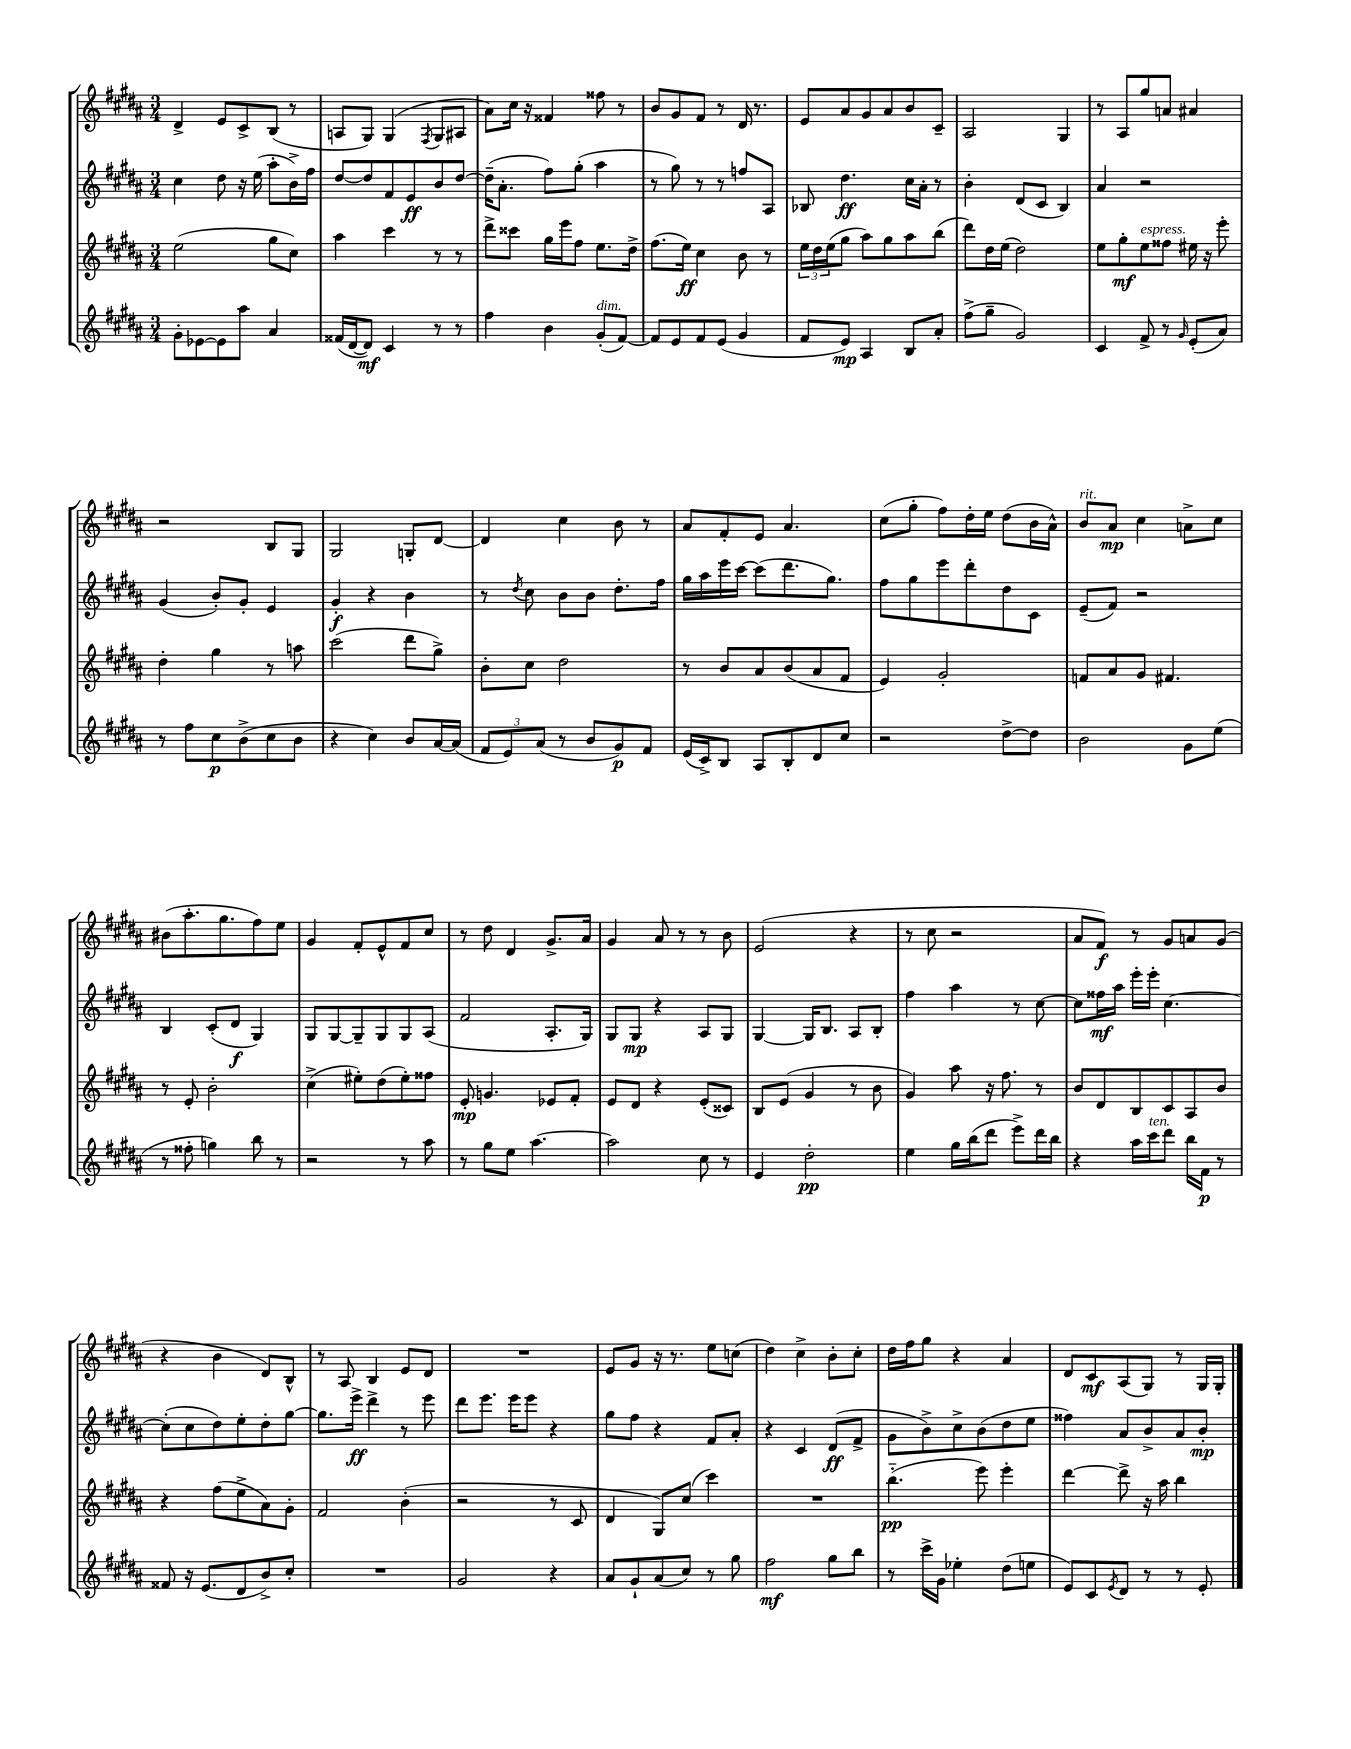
<<
\new StaffGroup <<
\new Staff = "s0" {
    \clef treble \key b \major \numericTimeSignature \time 3/4
    dis'4-> e'8 cis'8-> b8( r8 |
    a8 gis8) gis4( \acciaccatura { fis8 } gis8 ais8 |
    ais'8) cis''16 r16 fisis'4 fisis''8 r8 |
    b'8 gis'8 fis'8 r8 dis'16 r8. |
    e'8 ais'8 gis'8 ais'8 b'8 cis'8-- |
    ais2 gis4 |
    r8 ais8 gis''8 a'8 ais'4 |
    r2 b8 gis8 |
    gis2 g8-. dis'8~ |
    dis'4 cis''4 b'8 r8 |
    ais'8 fis'8-. e'8 ais'4. |
    cis''8( gis''8-. fis''8) dis''16-. e''16 dis''8( b'16 ais'16-^) |
    b'8^\markup { \italic "rit." } ais'8\mp cis''4 a'8-> cis''8 |
    bis'8( ais''8.-. gis''8. fis''8) e''8 |
    gis'4 fis'8-. e'8-^ fis'8 cis''8 |
    r8 dis''8 dis'4 gis'8.-> ais'16 |
    gis'4 ais'8 r8 r8 b'8 |
    e'2( r4 |
    r8 cis''8 r2 |
    ais'8 fis'8\f) r8 gis'8 a'8 gis'8( |
    r4 b'4 dis'8) b8-^ |
    r8 ais8 b4 e'8 dis'8 |
    R2. |
    e'8 gis'8 r16 r8. e''8 c''8( |
    dis''4) cis''4-> b'8-. cis''8-. |
    dis''16 fis''16 gis''8 r4 ais'4 |
    dis'8 cis'8\mf ais8( gis8) r8 gis16 gis16-. \bar "|." |
}
\new Staff = "s1" {
    \clef treble \key b \major \numericTimeSignature \time 3/4
    cis''4 dis''8 r16 e''16( ais''8-. b'16->) fis''16 |
    dis''8~ dis''8 fis'8 e'8\ff b'8 dis''8~ |
    dis''16--( ais'8.-. fis''8) gis''8-.( ais''4 |
    r8 gis''8) r8 r8 f''8 ais8 |
    bes8 dis''4.\ff cis''16 ais'16-. r8 |
    b'4-. dis'8( cis'8 b4) |
    ais'4 r2 |
    gis'4( b'8-.) gis'8-. e'4 |
    gis'4-.\f r4 b'4 |
    r8 \acciaccatura { dis''8 } cis''8 b'8 b'8 dis''8.-. fis''16 |
    gis''16 ais''16 e'''16 cis'''16~ cis'''8( dis'''8. gis''8.) |
    fis''8 gis''8 e'''8 dis'''8-. dis''8 cis'8 |
    e'8--( fis'8) r2 |
    b4 cis'8-.( dis'8\f gis4) |
    gis8 gis8~ gis8-- gis8 gis8 ais8( |
    fis'2 ais8.-. gis16) |
    gis8 gis8\mp r4 ais8 gis8 |
    gis4~ gis16 b8. ais8 b8-. |
    fis''4 ais''4 r8 cis''8~ |
    cis''8 fisis''16\mf ais''16 e'''16-. e'''16-. cis''4.~ |
    cis''8-.( cis''8 dis''8) e''8-. dis''8-. gis''8~ |
    gis''8. e'''16->\ff dis'''4-> r8 e'''8 |
    dis'''8 e'''8. e'''16 e'''8 r4 |
    gis''8 fis''8 r4 fis'8 ais'8-. |
    r4 cis'4 dis'8\ff( fis'8-> |
    gis'8 b'8->) cis''8-> b'8( dis''8 e''8 |
    fisis''4) ais'8 b'8-> ais'8 b'8-.\mp \bar "|." |
}
\new Staff = "s2" {
    \clef treble \key b \major \numericTimeSignature \time 3/4
    e''2( gis''8 cis''8) |
    ais''4 cis'''4 r8 r8 |
    dis'''8-> cisis'''8 gis''16 e'''16 fis''8 e''8. dis''16-> |
    fis''8.( e''16\ff) cis''4 b'8 r8 |
    \tuplet 3/2 { e''16 dis''16 e''16( } gis''8 ais''8) gis''8 ais''8 b''8( |
    dis'''8) dis''16 e''16( dis''2) |
    e''8 gis''8-.\mf e''8^\markup { \italic "espress." } fisis''8 eis''16 r16 e'''8-. |
    dis''4-. gis''4 r8 a''8 |
    cis'''2( dis'''8 gis''8->) |
    b'8-. cis''8 dis''2 |
    r8 b'8 ais'8 b'8( ais'8 fis'8 |
    e'4) gis'2-. |
    f'8 ais'8 gis'8 fis'4. |
    r8 e'8-. b'2-. |
    cis''4->( eis''8-.) dis''8( eis''8-.) fisis''8 |
    e'8-.\mp g'4. ees'8 fis'8-. |
    e'8 dis'8 r4 e'8-.( cisis'8) |
    b8 e'8( gis'4 r8 b'8 |
    gis'4) ais''8 r16 fis''8. r8 |
    b'8 dis'8 b8 cis'8 ais8 b'8 |
    r4 fis''8( e''8-> ais'8) gis'8-. |
    fis'2 b'4-.( |
    r2 r8 cis'8 |
    dis'4 gis8) cis''8( cis'''4) |
    R2. |
    b''4.-_\pp( e'''8) e'''4-. |
    dis'''4~ dis'''8-> r16 ais''16 b''4 \bar "|." |
}
\new Staff = "s3" {
    \clef treble \key b \major \numericTimeSignature \time 3/4
    gis'8-. ees'8~ ees'8 ais''8 ais'4 |
    fisis'16( dis'16~ dis'8\mf) cis'4 r8 r8 |
    fis''4 b'4 gis'8-.^\markup { \italic "dim." }( fis'8~) |
    fis'8 e'8 fis'8 e'8( gis'4 |
    fis'8 e'8\mp) ais4 b8 ais'8-. |
    fis''8->( gis''8-- gis'2) |
    cis'4 fis'8-> r8 \grace { gis'16 } e'8-.( ais'8) |
    r8 fis''8 cis''8\p b'8->( cis''8 b'8 |
    r4 cis''4) b'8 ais'16~ ais'16( |
    \tuplet 3/2 { fis'8 e'8) ais'8( } r8 b'8 gis'8\p) fis'8 |
    e'16( cis'16->) b8 ais8 b8-. dis'8 cis''8 |
    r2 dis''8~-> dis''8 |
    b'2 gis'8 e''8( |
    r8 fisis''8-. g''4) b''8 r8 |
    r2 r8 ais''8 |
    r8 gis''8 e''8 ais''4.~ |
    ais''2 cis''8 r8 |
    e'4 dis''2-.\pp |
    e''4 gis''16 b''16( dis'''8 e'''8->) dis'''16 b''16 |
    r4 ais''16 cis'''16^\markup { \italic "ten." } dis'''8 b''16 fis'16\p r8 |
    fisis'8 r16 e'8.( dis'8 b'8->) cis''8-. |
    R2. |
    gis'2 r4 |
    ais'8 gis'8-! ais'8( cis''8) r8 gis''8 |
    fis''2\mf gis''8 b''8 |
    r8 cis'''16-> gis'16 ees''4-. dis''8( e''8 |
    e'8) cis'8 \acciaccatura { e'8 } dis'8 r8 r8 e'8-. \bar "|." |
}
>>
>>
\layout { \context { \Score \remove "Bar_number_engraver" } }
